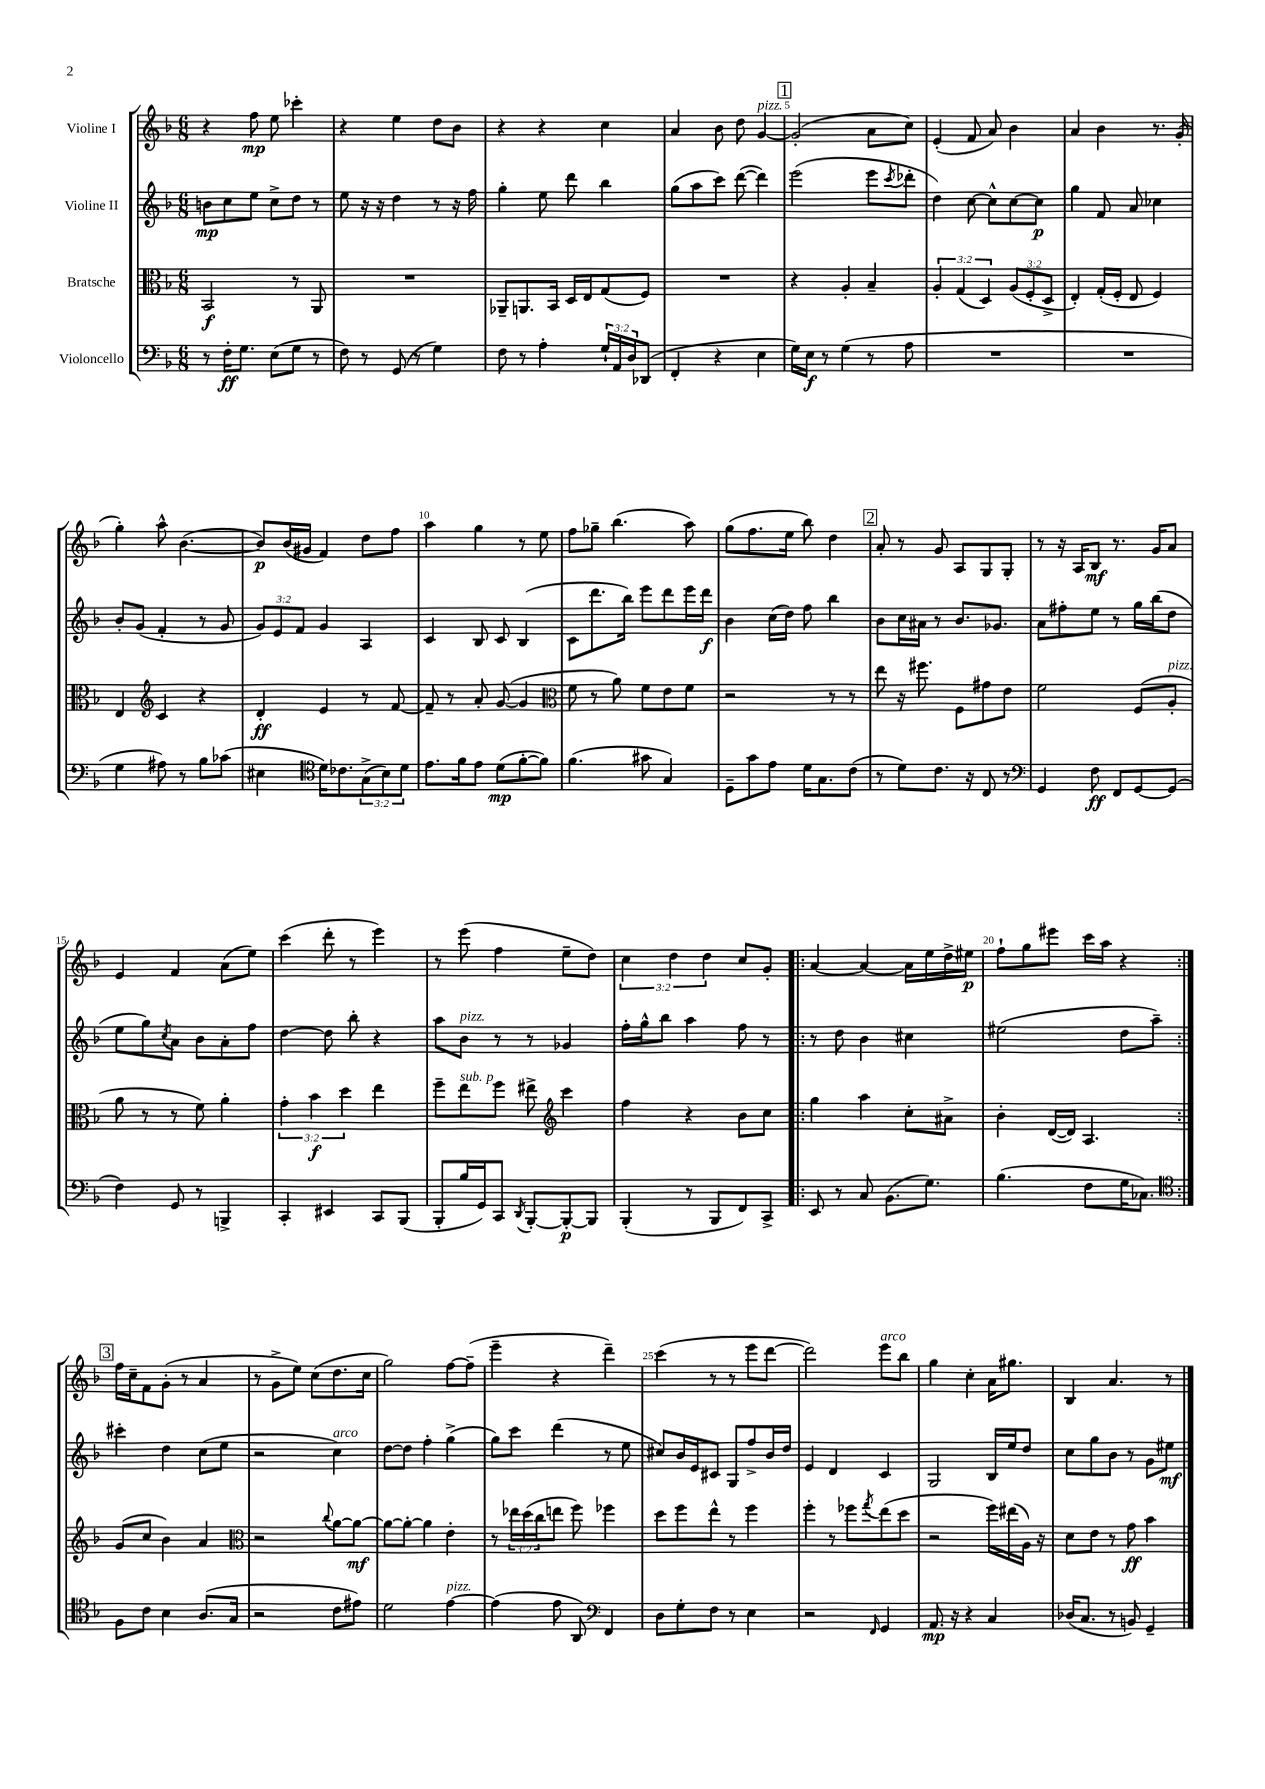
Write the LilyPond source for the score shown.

<<
\new StaffGroup <<
\new Staff = "s0" \with { instrumentName = "Violine I" } {
    \clef treble \key f \major \numericTimeSignature \time 6/8 \override Staff.TupletNumber.text = #tuplet-number::calc-fraction-text
    r4 f''8\mp e''8 ces'''4-. |
    r4 e''4 d''8 bes'8 |
    r4 r4 c''4 |
    a'4 bes'8 d''8 g'4~^\markup { \italic "pizz." } |
    \mark \markup { \box "1" } g'2-.( a'8 c''8) |
    e'4-.( f'8 a'8) bes'4 |
    a'4 bes'4 r8. g'16-.( |
    g''4-.) a''8-^ bes'4.~( |
    bes'8\p) bes'16( gis'16 f'4) d''8 f''8 |
    a''4 g''4 r8 e''8 |
    f''8 ges''8-- bes''4.( a''8) |
    g''8( f''8. e''16 bes''8) d''4 |
    \mark \markup { \box "2" } a'8-. r8 g'8 a8 g8 g8-. |
    r8 r16 a16 bes8\mf r8. g'16 a'8 |
    e'4 f'4 a'8( e''8) |
    c'''4( d'''8-. r8 e'''4) |
    r8 e'''8( f''4 e''8-- d''8) |
    \tuplet 3/2 { c''4 d''4 d''4 } c''8 g'8-. |
    \repeat volta 2 { a'4~ a'4~ a'16 e''16 d''16-> eis''16\p |
    f''8-! g''8 eis'''8 c'''16 a''16 r4 | }
    \mark \markup { \box "3" } f''16 c''16-- f'8 g'8-.( r8 a'4 |
    r8 g'8-> e''8) c''8( d''8. c''16 |
    g''2) f''8~ f''8--( |
    e'''4-- r4 d'''4--) |
    c'''4( r8 r8 e'''8 d'''8~ |
    d'''2) e'''8^\markup { \italic "arco" } bes''8 |
    g''4 c''4-. a'16 gis''8. |
    bes4 a'4. r8 \bar "|." |
}
\new Staff = "s1" \with { instrumentName = "Violine II" } {
    \clef treble \key f \major \numericTimeSignature \time 6/8 \override Staff.TupletNumber.text = #tuplet-number::calc-fraction-text
    b'8\mp c''8 e''8 c''8-> d''8 r8 |
    e''8 r16 r16 d''4 r8 r16 f''16 |
    g''4-. e''8 d'''8 bes''4 |
    g''8( a''8 c'''8) d'''8~( d'''4) |
    \mark \markup { \box "1" } e'''2( e'''8 \acciaccatura { c'''8 } des'''8-. |
    d''4) c''8~ c''8-^ c''8~ c''8\p |
    g''4 f'8 a'8 ces''4 |
    bes'8-. g'8( f'4-. r8 g'8 |
    \tuplet 3/2 { g'8) e'8 f'8 } g'4 a4 |
    c'4 bes8 c'8 bes4( |
    c'8 d'''8. bes''16) e'''8 d'''8 e'''16 d'''16\f |
    bes'4 c''16( d''16) f''8 bes''4 |
    \mark \markup { \box "2" } bes'8 c''16 ais'16 r8 bes'8. ges'8. |
    a'8 fis''8-. e''8 r8 g''16 bes''16( d''8 |
    e''8 g''8) \acciaccatura { c''8 } a'8 bes'8 a'8-. f''8 |
    d''4~ d''8 bes''8-. r4 |
    a''8 bes'8^\markup { \italic "pizz." } r8 r8 ges'4 |
    f''16-. g''16-^ bes''8 a''4 f''8 r8 |
    \repeat volta 2 { r8 d''8 bes'4 cis''4 |
    eis''2( d''8 a''8--) | }
    \mark \markup { \box "3" } cis'''4-. d''4 c''8( e''8 |
    r2 c''4^\markup { \italic "arco" }) |
    d''8~ d''8 f''4-. g''4->( |
    g''8) c'''8 d'''4( r8 e''8 |
    cis''8) bes'16 e'16 cis'8 g8 f''8-> bes'16 d''16 |
    e'4 d'4 c'4 |
    g2 bes16 e''16 d''8 |
    c''8 g''8 bes'8 r8 g'8 eis''8\mf \bar "|." |
}
\new Staff = "s2" \with { instrumentName = "Bratsche" } {
    \clef alto \key f \major \numericTimeSignature \time 6/8 \override Staff.TupletNumber.text = #tuplet-number::calc-fraction-text
    bes,2\f r8 a,8 |
    R2. |
    aes,8-- a,8. bes,16 d16 e16 g8( f8) |
    R2. |
    \mark \markup { \box "1" } r4 a4-. bes4-- |
    \tuplet 3/2 { a4-. g4( d4) } \tuplet 3/2 { a8( f8-. d8-> } |
    e4-.) g16-.( f16-. e8 f4) |
    e4 \clef treble c'4 r4 |
    d'4-.\ff e'4 r8 f'8~ |
    f'8-- r8 a'8-. g'8~( g'4 |
    \clef alto f'8 r8 a'8) f'8 e'8 f'8 |
    r2 r8 r8 |
    \mark \markup { \box "2" } e''8 r16 fis''8. f8 gis'8 e'8 |
    f'2 f8( a8-.^\markup { \italic "pizz." } |
    a'8 r8 r8 f'8) a'4-. |
    \tuplet 3/2 { g'4-. bes'4\f d''4 } e''4 |
    f''8-- e''8^\markup { \italic "sub. p" } f''8 eis''8-> \clef treble c'''4 |
    f''4 r4 bes'8 c''8 |
    \repeat volta 2 { g''4 a''4 c''8-. ais'8-> |
    bes'4-. d'16~( d'16) a4. | }
    \mark \markup { \box "3" } g'8( c''8 bes'4) a'4 |
    \clef alto r2 \appoggiatura { c''8 } a'8~ a'8~\mf |
    a'8~ a'8~-. a'4 e'4-. |
    r8 \tuplet 3/2 { ees''16 d''16( c''16 } e''8 f''8) fes''4 |
    d''8 f''8 e''8-^ r8 f''4 |
    f''4-. r8 fes''8 \acciaccatura { g''8 } e''8( d''8 |
    r2 f''16) eis''16( a16) r16 |
    d'8 e'8 r8 g'8\ff bes'4 \bar "|." |
}
\new Staff = "s3" \with { instrumentName = "Violoncello" } {
    \clef bass \key f \major \numericTimeSignature \time 6/8 \override Staff.TupletNumber.text = #tuplet-number::calc-fraction-text
    r8 f16-.\ff g8. e8( g8 r8 |
    f8) r8 g,8( r8 g4) |
    f8 r8 a4-. \tuplet 3/2 { g16-! a,16 d16 } des,8( |
    f,4-. r4 e4 |
    \mark \markup { \box "1" } g16) e16\f r8 g4( r8 a8 |
    R2. |
    R2. |
    g4 ais8) r8 bes8 ces'8( |
    eis4 \clef tenor d'16) ces'8. \tuplet 3/2 { g8->( bes8) d'8 } |
    e'8. f'16 e'8 d'8\mp( f'8~-. f'8) |
    f'4.( gis'8 g4) |
    d8-- g'8 e'8 d'16 g8. c'8( |
    \mark \markup { \box "2" } r8 d'8) c'8. r16 c8 r8 |
    \clef bass g,4 f8\ff f,8 g,8~ g,8( |
    f4) g,8 r8 b,,4-> |
    c,4-. eis,4 c,8 bes,,8( |
    bes,,8-. bes16 g,16) c,8 \acciaccatura { d,8 } bes,,8~-. bes,,8~-.\p bes,,8 |
    bes,,4-.( r8 bes,,8 f,8) c,8-> |
    \repeat volta 2 { e,8 r8 c8 bes,8.( g8.) |
    bes4.( f8 g16 ces8.) | }
    \mark \markup { \box "3" } \clef tenor f8 c'8 bes4 a8.( g16 |
    r2 c'8 eis'8) |
    d'2 e'4~^\markup { \italic "pizz." } |
    e'4( e'8 a,8) \clef bass f,4 |
    d8 g8-. f8 r8 e4 |
    r2 \grace { f,16 } g,4 |
    a,8.\mp r16 r4 c4 |
    des16( c8. r8 b,8) g,4-- \bar "|." |
}
>>
>>
\layout { \context { \Score \override BarNumber.break-visibility = ##(#f #t #t) barNumberVisibility = #(every-nth-bar-number-visible 5) } }
